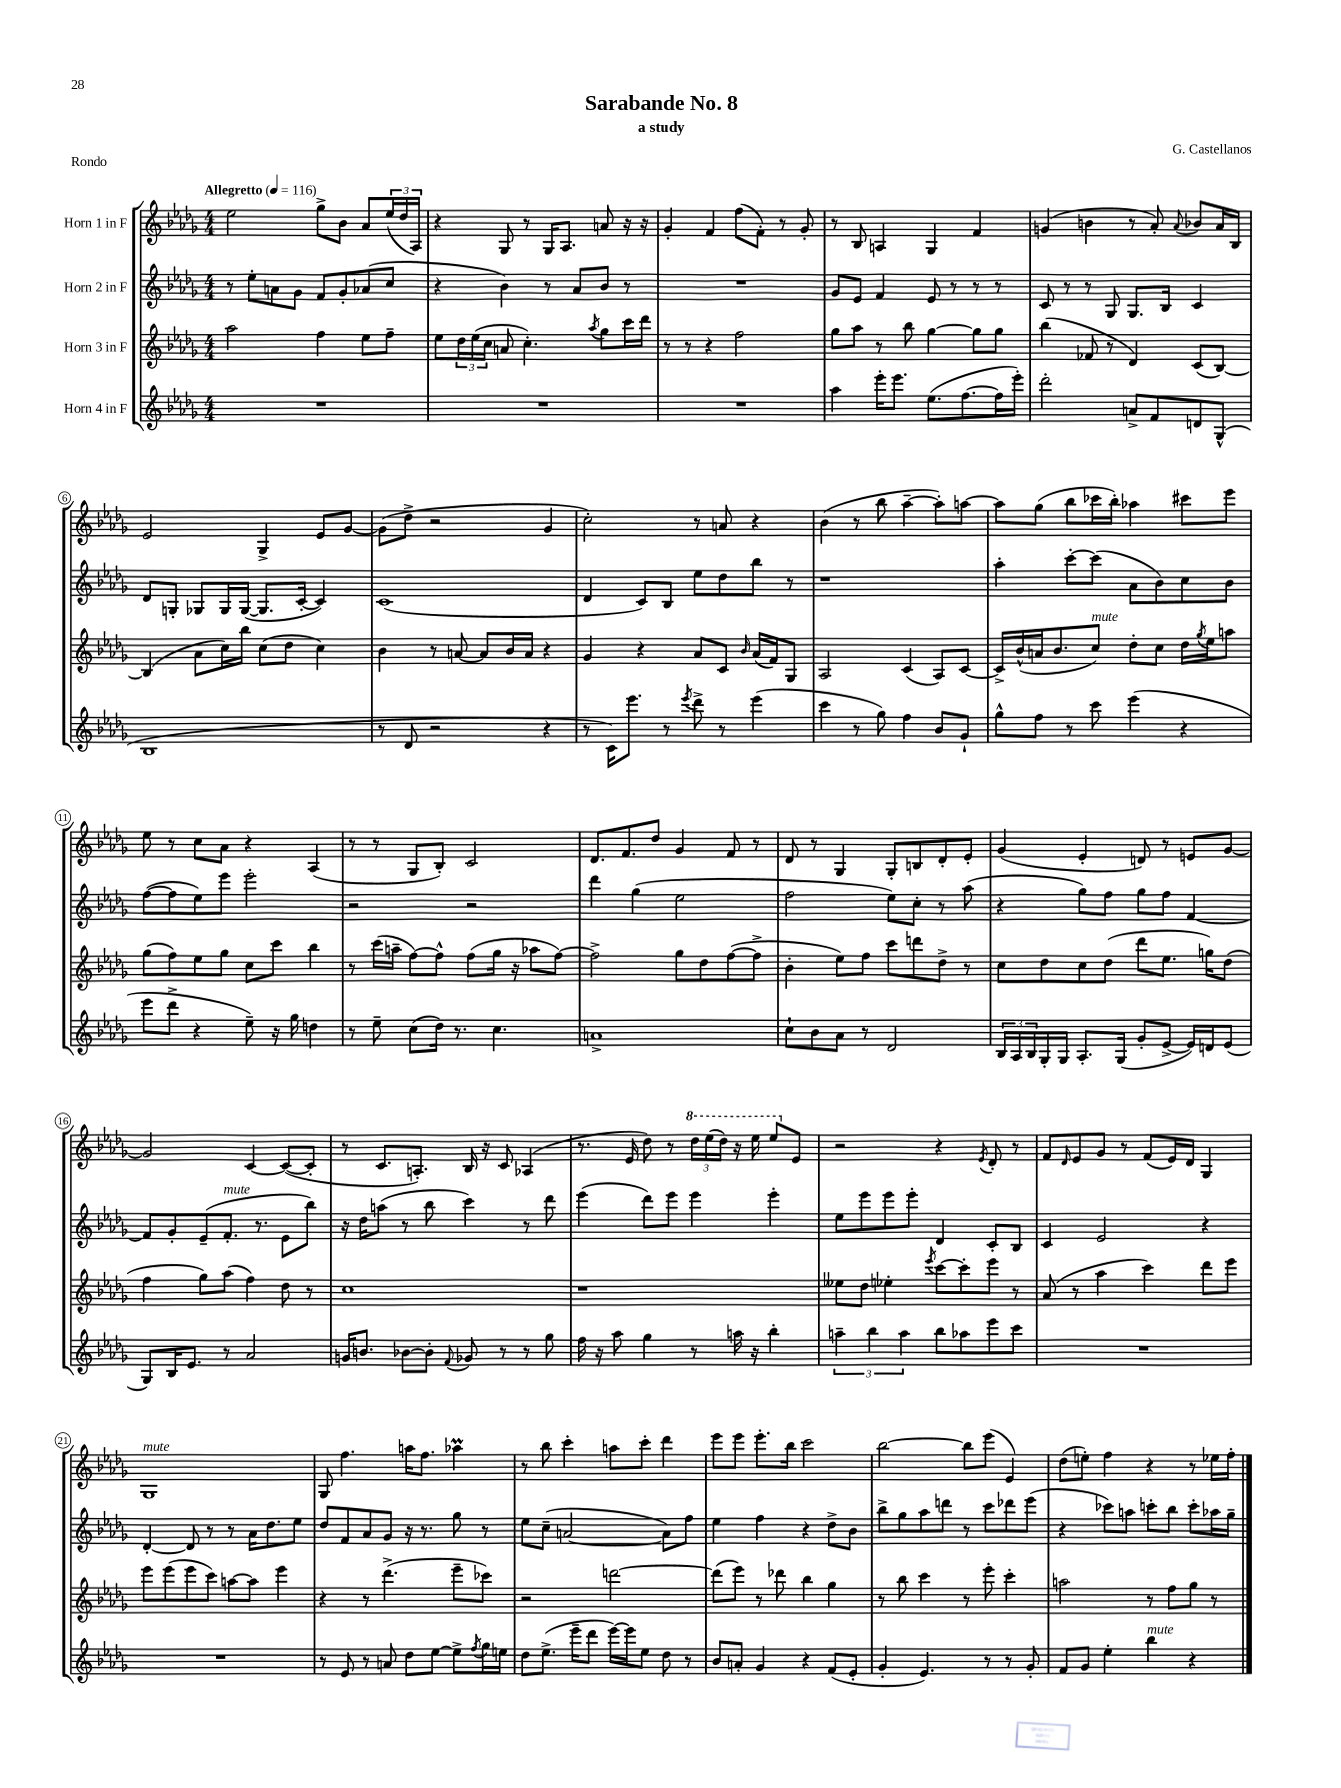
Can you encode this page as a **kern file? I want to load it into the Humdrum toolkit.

**kern	**kern	**kern	**kern
*staff4	*staff3	*staff2	*staff1
*clefG2	*clefG2	*clefG2	*clefG2
*k[b-e-a-d-g-]	*k[b-e-a-d-g-]	*k[b-e-a-d-g-]	*k[b-e-a-d-g-]
*M4/4	*M4/4	*M4/4	*M4/4
*MM116	*MM116	*MM116	*MM116
1r	2aa-	8r	2ee-
.	.	8ee-'	.
.	.	8a	.
.	.	8g-	.
.	4ff	8f	8gg-^
.	.	8g-'	8b-
.	8ee-	(8a-	8a-
.	8ff~	8cc	(24ee-
.	.	.	24dd-
.	.	.	24A-)
=	=	=	=
1r	8ee-	4r	4r
.	24dd-	.	.
.	(24ee-	.	.
.	24cc	.	.
.	8a	4b-)	8G-
.	4.cc')	.	8r
.	.	8r	16G-
.	.	.	8.A-
.	.	8a-	.
.	8qaa-	.	.
.	8gg-	8b-	8a
.	16ccc	8r	16r
.	16ddd-	.	16r
=	=	=	=
1r	8r	1r	4g-'
.	8r	.	.
.	4r	.	4f
.	2ff	.	(8ff
.	.	.	8f')
.	.	.	8r
.	.	.	8g-'
=	=	=	=
4aa-	8gg-	8g-	8r
.	8aa-	8e-	8B-
16eee-'	8r	4f	4A
8.eee-	.	.	.
.	8bb-	.	.
(8.ee-	[4gg-	8e-	4G-
.	.	8r	.
[8.ff	.	.	.
.	8gg-]	8r	4f
16ff]	8gg-	8r	.
16eee-')	.	.	.
=	=	=	=
2ddd-'	(4bb-	8c	(4g
.	.	8r	.
.	8f-	8r	4b
.	8r	8G-	.
8a^	4d-)	8.G-	8r
8f	.	.	8a-')
.	.	16B-	.
.	.	.	8qqa-
8d	(8c	4c	8b-
(8G-^^	[8B-)	.	16a-
.	.	.	16B-
=	=	=	=
1B-	(4B-]	8d-	2e-
.	.	8G'	.
.	8a-	8G-	.
.	16cc)	16G-	.
.	16bb-	([16G-	.
.	(8cc	8.G-]	4G-^
.	8dd-	.	.
.	.	[16c'	.
.	4cc)	4c])	8e-
.	.	.	[8g-
=	=	=	=
8r	4b-	(1c	(8g-]
8d-	.	.	8dd-^
2r	8r	.	2r
.	[8a	.	.
.	8a]	.	.
.	16b-	.	.
.	16a	.	.
4r	4r	.	4g-
=	=	=	=
8r	4g-	4d-	2cc')
16c)	.	.	.
8.eee-	.	.	.
.	4r	8c)	.
8r	.	8B-	.
8qeee-	.	.	.
8ddd-^	8a-	8ee-	8r
8r	8c	8dd-	8a
.	16qqb-	.	.
(4eee-	(16a-	8bb-	4r
.	16f)	.	.
.	8G-	8r	.
=	=	=	=
4ccc	2A-	1r	(4b-
8r	.	.	8r
8gg-)	.	.	8bb-
4ff	(4c	.	[4aa-~
8b-	8A-)	.	8aa-'])
8g-`	[8c	.	[8aa
=	=	=	=
8gg-^^	16c^]	4aa-'	8aa]
.	(16b-^^	.	.
8ff	16a	.	(8gg-
.	8.b-	.	.
8r	.	[8ccc'	8bb-
8ccc	8cc)	(8ccc]	16ccc-
.	.	.	16bb-')
(4eee-	8dd-'	8a-	4aa-
.	8cc	8b-)	.
4r	16dd-	8cc	8ccc#
.	8qgg-	.	.
.	16ee-	.	.
.	8aa	8b-	8eee-
=	=	=	=
8eee-	(8gg-	([8ff	8ee-
8ddd-^	8ff)	8ff]	8r
4r	8ee-	8ee-)	8cc
.	8gg-	8eee-	8a-
8ee-~)	8cc	2eee-'	4r
16r	8ccc	.	.
16gg-	.	.	.
4dd	4bb-	.	(4A-
=	=	=	=
8r	8r	2r	8r
8ee-~	(16ccc	.	8r
.	16aa~	.	.
(8cc	[8ff)	.	8G-
16dd-)	8ff^^]	.	8B-')
8.r	.	.	.
.	(8ff	2r	2c
4.cc	16gg-	.	.
.	16r	.	.
.	8aa-	.	.
.	[8ff)	.	.
=	=	=	=
1a^	2ff^]	4ddd-	8.d-
.	.	.	8.f
.	.	(4gg-	.
.	.	.	8dd-
.	8gg-	2ee-	4g-
.	8dd-	.	.
.	([8ff	.	8f
.	8ff^]	.	8r
=	=	=	=
8cc`	4b-'	2ff	8d-
8b-	.	.	8r
8a-	8ee-)	.	4G-
8r	8ff	.	.
2d-	8ccc	8ee-)	8G-'
.	8ddd	8cc'	8B
.	8dd-^	8r	8d-'
.	8r	(8aa-	8e-'
=	=	=	=
24B-	8cc	4r	(4g-
24A-	.	.	.
24B-	.	.	.
16G-'	8dd-	.	.
16G-	.	.	.
8.A-'	8cc	8gg-)	4e-'
.	(8dd-	8ff	.
(16G-	.	.	.
8g-'	8ddd-	8gg-	8d)
[8e-^	8.ee-	8ff	8r
16e-])	.	[4f	8e
16d	16gg)	.	.
(8e-	(8dd-	.	[8g-
=	=	=	=
8G-)	4ff	8f]	2g-]
16B-	.	8g-'	.
8.e-	.	.	.
.	8gg-)	(8e-~	.
8r	(8aa-	8.f'	.
2a-	4ff)	.	[4c
.	.	8.r	.
.	8dd-	8e-	(8c_
.	8r	8bb-)	8c']
=	=	=	=
16g	1cc	16r	8r
8.b	.	16dd-	.
.	.	(8aa	8.c
[8b-	.	8r	.
.	.	.	8.A')
8b-']	.	8bb-	.
8qqf	.	.	.
8g-	.	4ccc)	16B-
.	.	.	16r
8r	.	.	8c
8r	.	8r	(4A-
8gg-	.	8ddd-	.
=	=	=	=
16ff	1r	(4eee-	8.r
16r	.	.	.
8aa-	.	.	.
.	.	.	16e-
4gg-	.	8ddd-)	8dd-)
.	.	8eee-	8r
8r	.	4eee-	24ddd-
.	.	.	(24eee-
.	.	.	24ddd-)
16aa	.	.	16r
16r	.	.	16eee-
4bb-'	.	4eee-'	8eee-
.	.	.	8e-
=	=	=	=
6aa~	8ee--	8ee-	2r
.	8dd-	8eee-	.
6bb-	.	.	.
.	4ee-'	8eee-	.
6aa	.	.	.
.	.	8eee-'	.
.	8qeee-	.	.
8bb-	[8ccc	4d-	4r
8aa-	8ccc']	.	.
.	.	.	8qe-
8eee-	8eee-	8c'	8d-'
8ccc	8r	8B-	8r
=	=	=	=
1r	(8a-	4c	8f
.	.	.	16qqd-
.	8r	.	8e-
.	4aa-	2e-	8g-
.	.	.	8r
.	4ccc)	.	(8f
.	.	.	16e-)
.	.	.	16d-
.	8ddd-	4r	4G-
.	8eee-	.	.
=	=	=	=
1r	8eee-	[4d-'	1G-
.	(8eee-	.	.
.	8eee-	8d-]	.
.	8ccc)	8r	.
.	[8aa	8r	.
.	8aa]	16a-	.
.	.	8.dd-	.
.	4eee-	.	.
.	.	8ee-	.
=	=	=	=
8r	4r	8dd-	8G-
8e-	.	8f	4.ff
8r	8r	8a-	.
8a	(4.ddd-^	8g-	.
8dd-	.	16r	16aa
.	.	8.r	8.ff
[8ee-	.	.	.
8ee-^]	8eee-~	8gg-	4aa-
8qff	.	.	.
16gg-	8ccc-)	8r	.
16ee	.	.	.
=	=	=	=
8dd-	2r	8ee-	8r
(8.ee-^	.	(8cc~	8bb-
.	.	[2a	4ccc'
16eee-~	.	.	.
8ddd-	.	.	.
[16eee-)	[2ddd	.	8aa
16eee-]	.	.	.
8ee-	.	.	8ccc'
8dd-	.	8a])	4ddd-
8r	.	8ff	.
=	=	=	=
8b-	(8ddd]	4ee-	8eee-
8a'	8eee-)	.	8eee-
4g-	8r	4ff	8.eee-'
.	8ddd-	.	.
.	.	.	16bb-
4r	4bb-	4r	2ccc
(8f	4gg-	8dd-^	.
8e-'	.	8b-	.
=	=	=	=
4g-'	8r	8bb-^	[2bb-
.	8bb-	8gg-	.
4.e-)	4ccc	8aa-	.
.	.	8ddd	.
.	8r	8r	8bb-]
8r	8eee-'	8ccc	(8eee-
8r	4ccc'	8ddd-	4e-)
8g-'	.	(8eee-	.
=	=	=	=
8f	2aa	4r	(8dd-
8g-	.	.	8ee')
4ee-'	.	8ccc-)	4ff
.	.	8aa	.
4bb-	8r	8ccc'	4r
.	8ff	8bb-	.
4r	8gg-	8ccc'	8r
.	8r	16aa-	16ee-
.	.	16gg-~	16ff'
==	==	==	==
*-	*-	*-	*-
